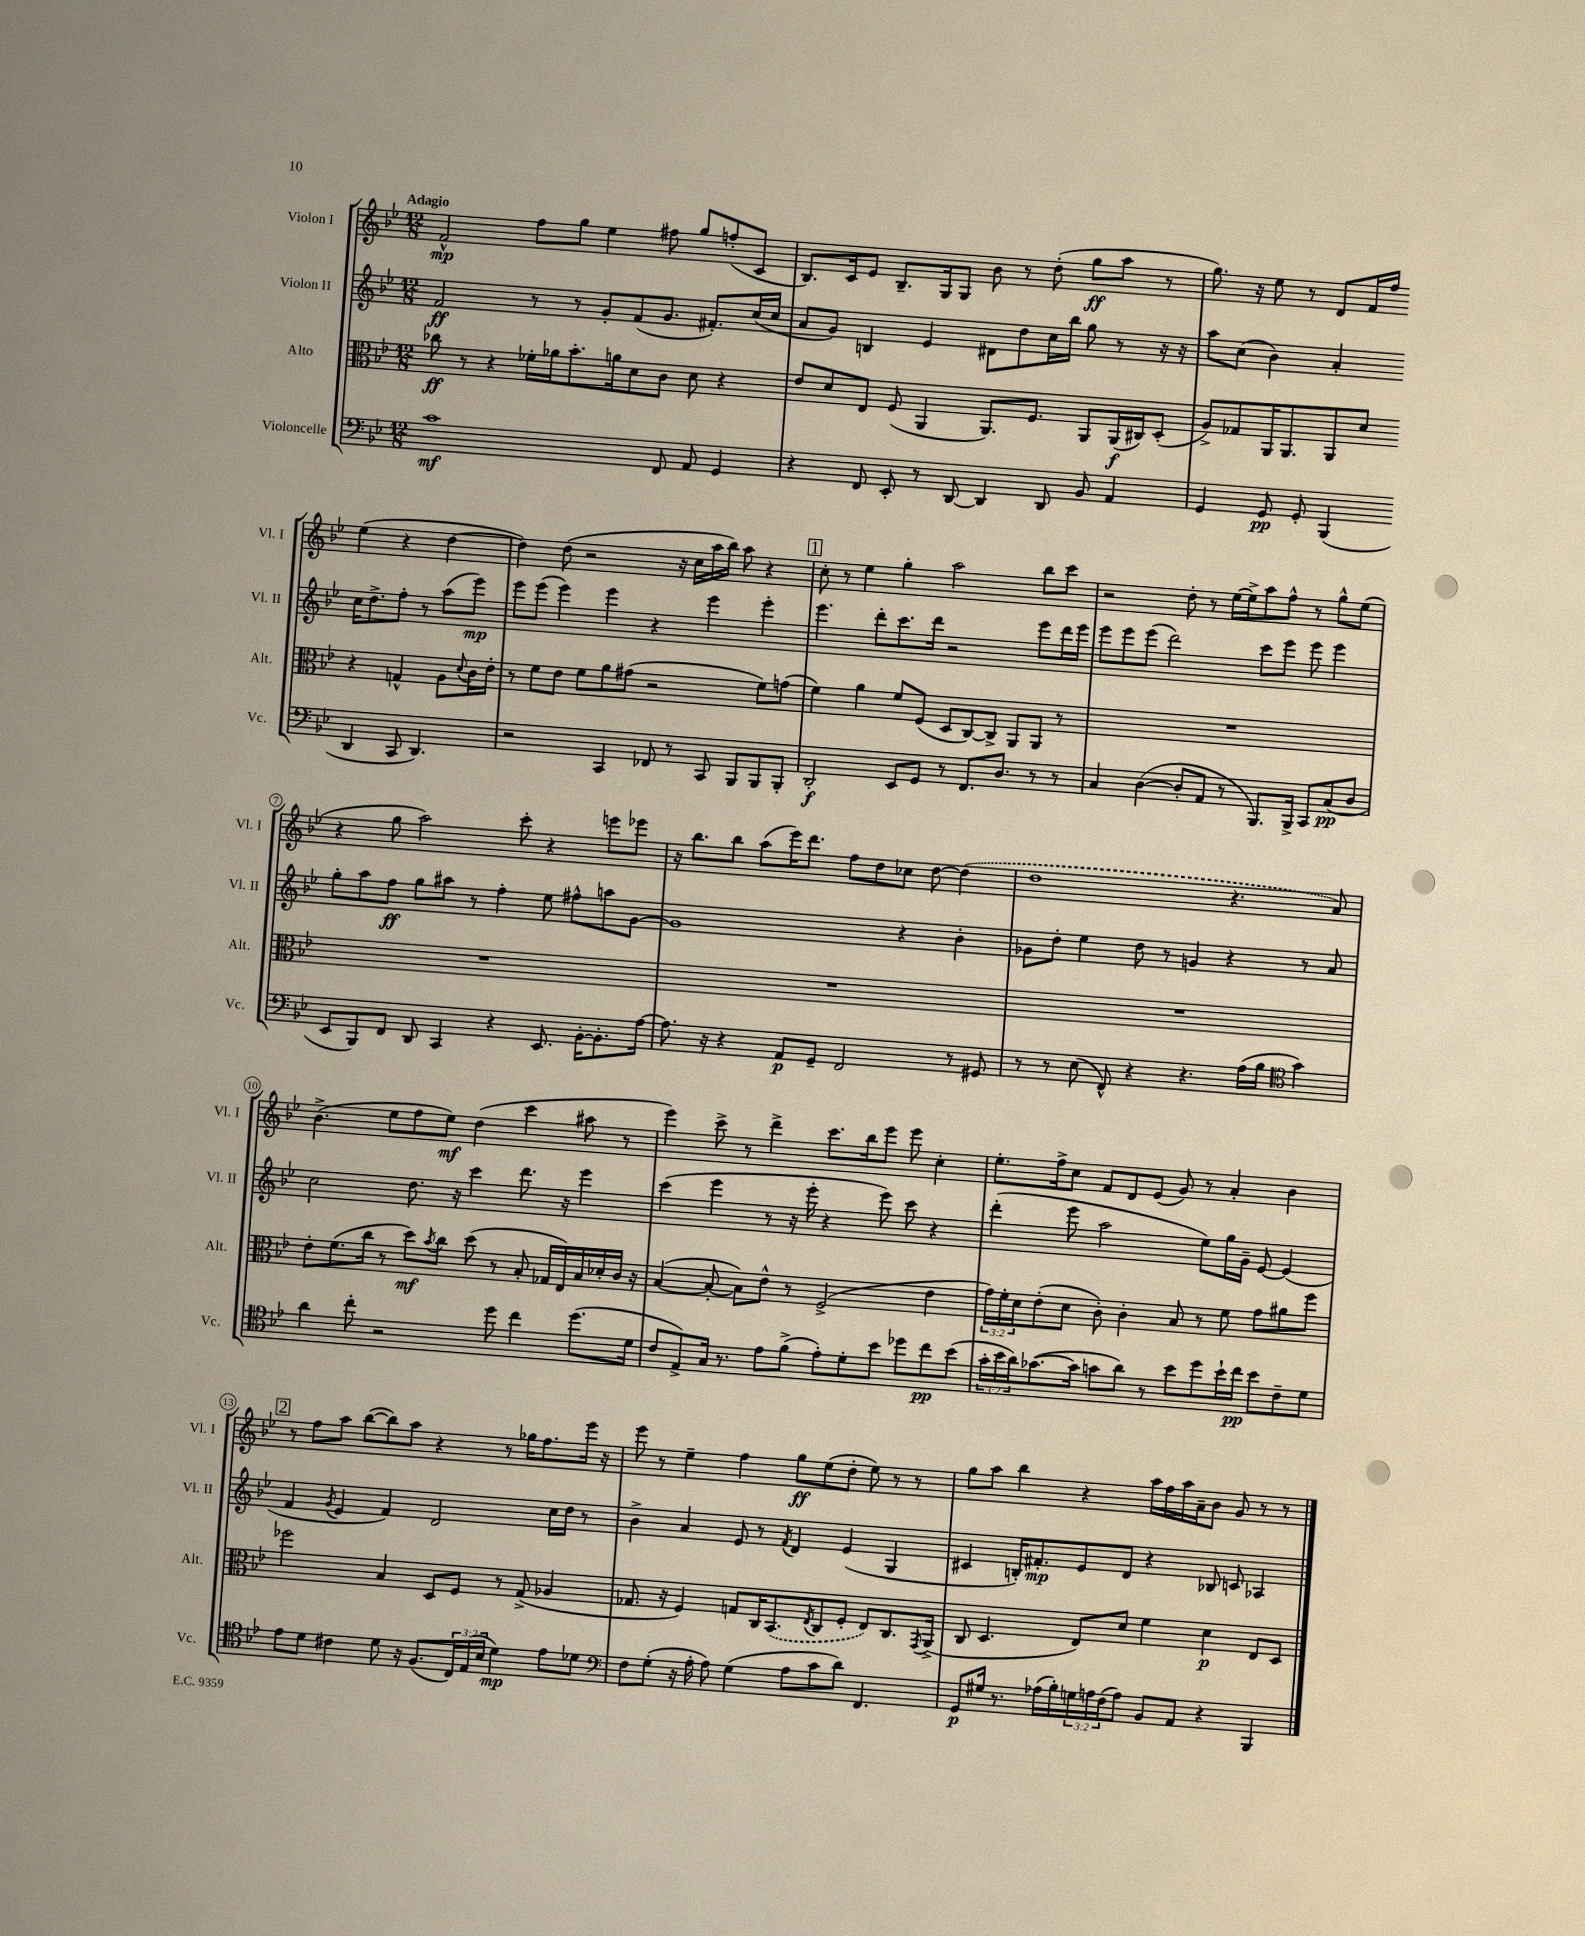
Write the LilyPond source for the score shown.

<<
\new StaffGroup <<
\new Staff = "s0" \with { instrumentName = "Violon I" shortInstrumentName = "Vl. I" } {
    \clef treble \key bes \major \numericTimeSignature \time 12/8 \tempo "Adagio"
    f'2-^\mp f''8 g''8 ees''4 fis''8 g''8 f''8-.( c'8 |
    bes8.) c'16 ees'8 bes8.-- g16 g8 bes'8 r8 d''8-.( g''8\ff a''8 r8 |
    g''8.) r16 ees''8 r8 d'8 f'16 f''16 ees''4( r4 d''4~ |
    d''4) d''8( r2 r16 c''16 a''16 bes''16) a''8 r4 |
    \mark \markup { \box "1" } c''8-. r8 ees''4 g''4-. a''2 bes''8 c'''8 |
    r2 d''8-. r8 ees''16~ ees''16-> a''8 f''8-^ r8 g''8-^ ees''8( |
    r4 g''8 a''2) c'''8-. r4 e'''8 ees'''8 |
    r16 bes''8. bes''8 a''8( ees'''16) d'''8. f''8 d''8 ces''8 d''8~ \once \slurDashed d''4( |
    d''1 r4. a'8) |
    bes'4.->( ees''8 f''8 ees''8\mf) d''4( c'''4 ais''8 r8 |
    ees'''4) c'''8-> r8 d'''4-> c'''8. bes''16 ees'''8 ees'''8 c''4-. |
    ees''8.-. f''16-> c''8 f'8 d'8 ees'8( g'8) r8 a'4-. bes'4 |
    \mark \markup { \box "2" } r8 f''8 a''8 bes''8~( bes''8) a''8 r4 r8 ges''16 f''8. ees'''16 r16 |
    ees'''8 r8 ees''4-- f''4 g''8\ff ees''8( d''8-. ees''8) r8 r8 |
    g''8 a''8 bes''4 r4 a''16 f''16 a''16 a'16-- bes'8 g'8 r8 r8 \bar "|." |
}
\new Staff = "s1" \with { instrumentName = "Violon II" shortInstrumentName = "Vl. II" } {
    \clef treble \key bes \major \numericTimeSignature \time 12/8
    f'2\ff r8 r8 g'8-. f'8( g'8. fis'8.-.) c''16( c''16 |
    a'8 g'8) b4 ees'4 dis'8 d''8 c''16 bes''16 g''8 r8 r16 r16 |
    a''8 c''8( bes'4) a'4-. c''16 d''8.-> f''8-. r8 a''8( ees'''8\mp) |
    ees'''8 ees'''8( ees'''4) ees'''4 r4 ees'''4 ees'''4-. |
    \mark \markup { \box "1" } ees'''4. d'''8-. c'''8. d'''16 r2 ees'''8 d'''16 ees'''16 |
    ees'''8 ees'''8 ees'''8( d'''2) c'''8 ees'''8 ees'''8 ees'''4 |
    g''8-. a''8 f''8\ff g''8 ais''8 r8 f''4-. ees''8 fis''8-^ a''8 g'8~ |
    g'1 r4 bes'4-. |
    ges'8 d''8-. ees''4 d''8 r8 g'4 r4 r8 a'8 |
    c''2 d''8. r16 c'''4 d'''8. r16 ees'''4 |
    c'''4( ees'''4 r8 r16 ees'''16-. r4 ees'''8) c'''8 r4 |
    d'''4-.( ees'''8 a''2 ees''8) g''16 g'16-- ees'8~ ees'4( |
    \mark \markup { \box "2" } f'4 \acciaccatura { g'8 } ees'4 f'4) d'2 c''16 d''16 r8 |
    bes'4-> a'4 ees'8 r8 \acciaccatura { f'8 } d'4 ees'4( g4 |
    cis'4 b16-.) fis'8.-.\mp ees'8 d'8 r4 bes8 c'8 aes4 \bar "|." |
}
\new Staff = "s2" \with { instrumentName = "Alto" shortInstrumentName = "Alt." } {
    \clef alto \key bes \major \numericTimeSignature \time 12/8 \override Staff.TupletNumber.text = #tuplet-number::calc-fraction-text
    ces''8\ff r8 r4 fes'16-. aes'16 bes'8.-. a'16 d'8 c'8 d'8 r4 |
    ees'8 d'8 ees8 f8( a,4 a,8.) f8. a,8 a,16\f( cis16) d8-.( |
    a8->) ges8 a,16 a,8. a,8 d'8 r4 g4-^ a8 \appoggiatura { d'8 } c'16 ees'16-. |
    r8 f'8 ees'8 f'8 a'8 gis'8( r2 f'8) g'8( |
    \mark \markup { \box "1" } f'4) a'4 f'8 f8( d8 c8~) c8-> a,8 a,8 r8 |
    R1. |
    R1. |
    R1. |
    R1. |
    ees'8-. f'8.( c''16 r8 d''8\mf) \acciaccatura { bes'8 } c''8 d''8( r8 bes8-. ges16 ees16) bes16 des'16-. c'16 r16 |
    bes4~( bes8~-. bes8) ees'8-^ r8 f2->( ees'4 |
    \tuplet 3/2 { g'16) f'16-. d'16 } ees'8-.( d'8 c'8-.) c'4-. bes8 r8 f'8 g'8 ais'8 f''8 |
    \mark \markup { \box "2" } fes''2 bes4 d8 f8 r8 g8->( aes4 |
    ges8. r16 f4) g8 c16 \once \slurDashed bes,8.( \acciaccatura { ees8 } c8 f8-. ees8) c8. \acciaccatura { g,8 } a,16->( |
    c8 d4. ees8) d'8 f'4 d'4\p ees8 d8 \bar "|." |
}
\new Staff = "s3" \with { instrumentName = "Violoncelle" shortInstrumentName = "Vc." } {
    \clef bass \key bes \major \numericTimeSignature \time 12/8 \override Staff.TupletNumber.text = #tuplet-number::calc-fraction-text
    c'1\mf f,8 a,8 g,4 |
    r4 f,8 ees,8-. r8 d,8~ d,4 d,8 bes,8 a,4 |
    g,4 g,8\pp g,8-. bes,,4( d,4 c,8 d,4.) |
    r2 c,4 fes,8 r8 c,8 bes,,8 bes,,8 bes,,8-. |
    \mark \markup { \box "1" } d,2-.\f ees,8 g,8 r8 f,8. d8. r8 r8 |
    c4 d4~( d8-. a,8 r8 bes,,8.) bes,,16-> c,8 c8\pp( d8 |
    ees,8 bes,,8) f,8 d,8 c,4 r4 ees,8. bes,16~-. bes,8.-. a16~ |
    a8. r16 r4 a,8\p g,8-- f,2 r8 gis,8 |
    r8 r8 ees8( f,8-^) r4 r4. a16( bes16 \clef tenor g'4) |
    a'4 c''8-. r2 d''8 c''4 d''8.( d'16 |
    c'8 ees8->) g16 r8. ees'8 f'8->( ees'8-.) d'8-. bes'8 des''8 c''8\pp bes'8( |
    \tuplet 3/2 { g'16-. bes'16 a'16) } ges'8.~( ges'16 g'8 a'8) r8 bes'8 d''8 bes'16-! c''16\pp bes'8 c'8-- d'8 |
    \mark \markup { \box "2" } ees'8 d'8 cis'4 d'8 r16 f8.( \tuplet 3/2 { c16) ees16( bes16 } d'4\mp) ees'8 des'8 |
    \clef bass f8 g8-.( r16 a16-. a8) g4( a8 c'8 d'8) f,4. |
    g,8\p gis16 r8. aes16( bes16-.) \tuplet 3/2 { g16 a16 f16( } a8) bes,8 a,8 r4 bes,,4 \bar "|." |
}
>>
>>
\layout { \context { \Score \override BarNumber.stencil = #(make-stencil-circler 0.1 0.3 ly:text-interface::print) } }
